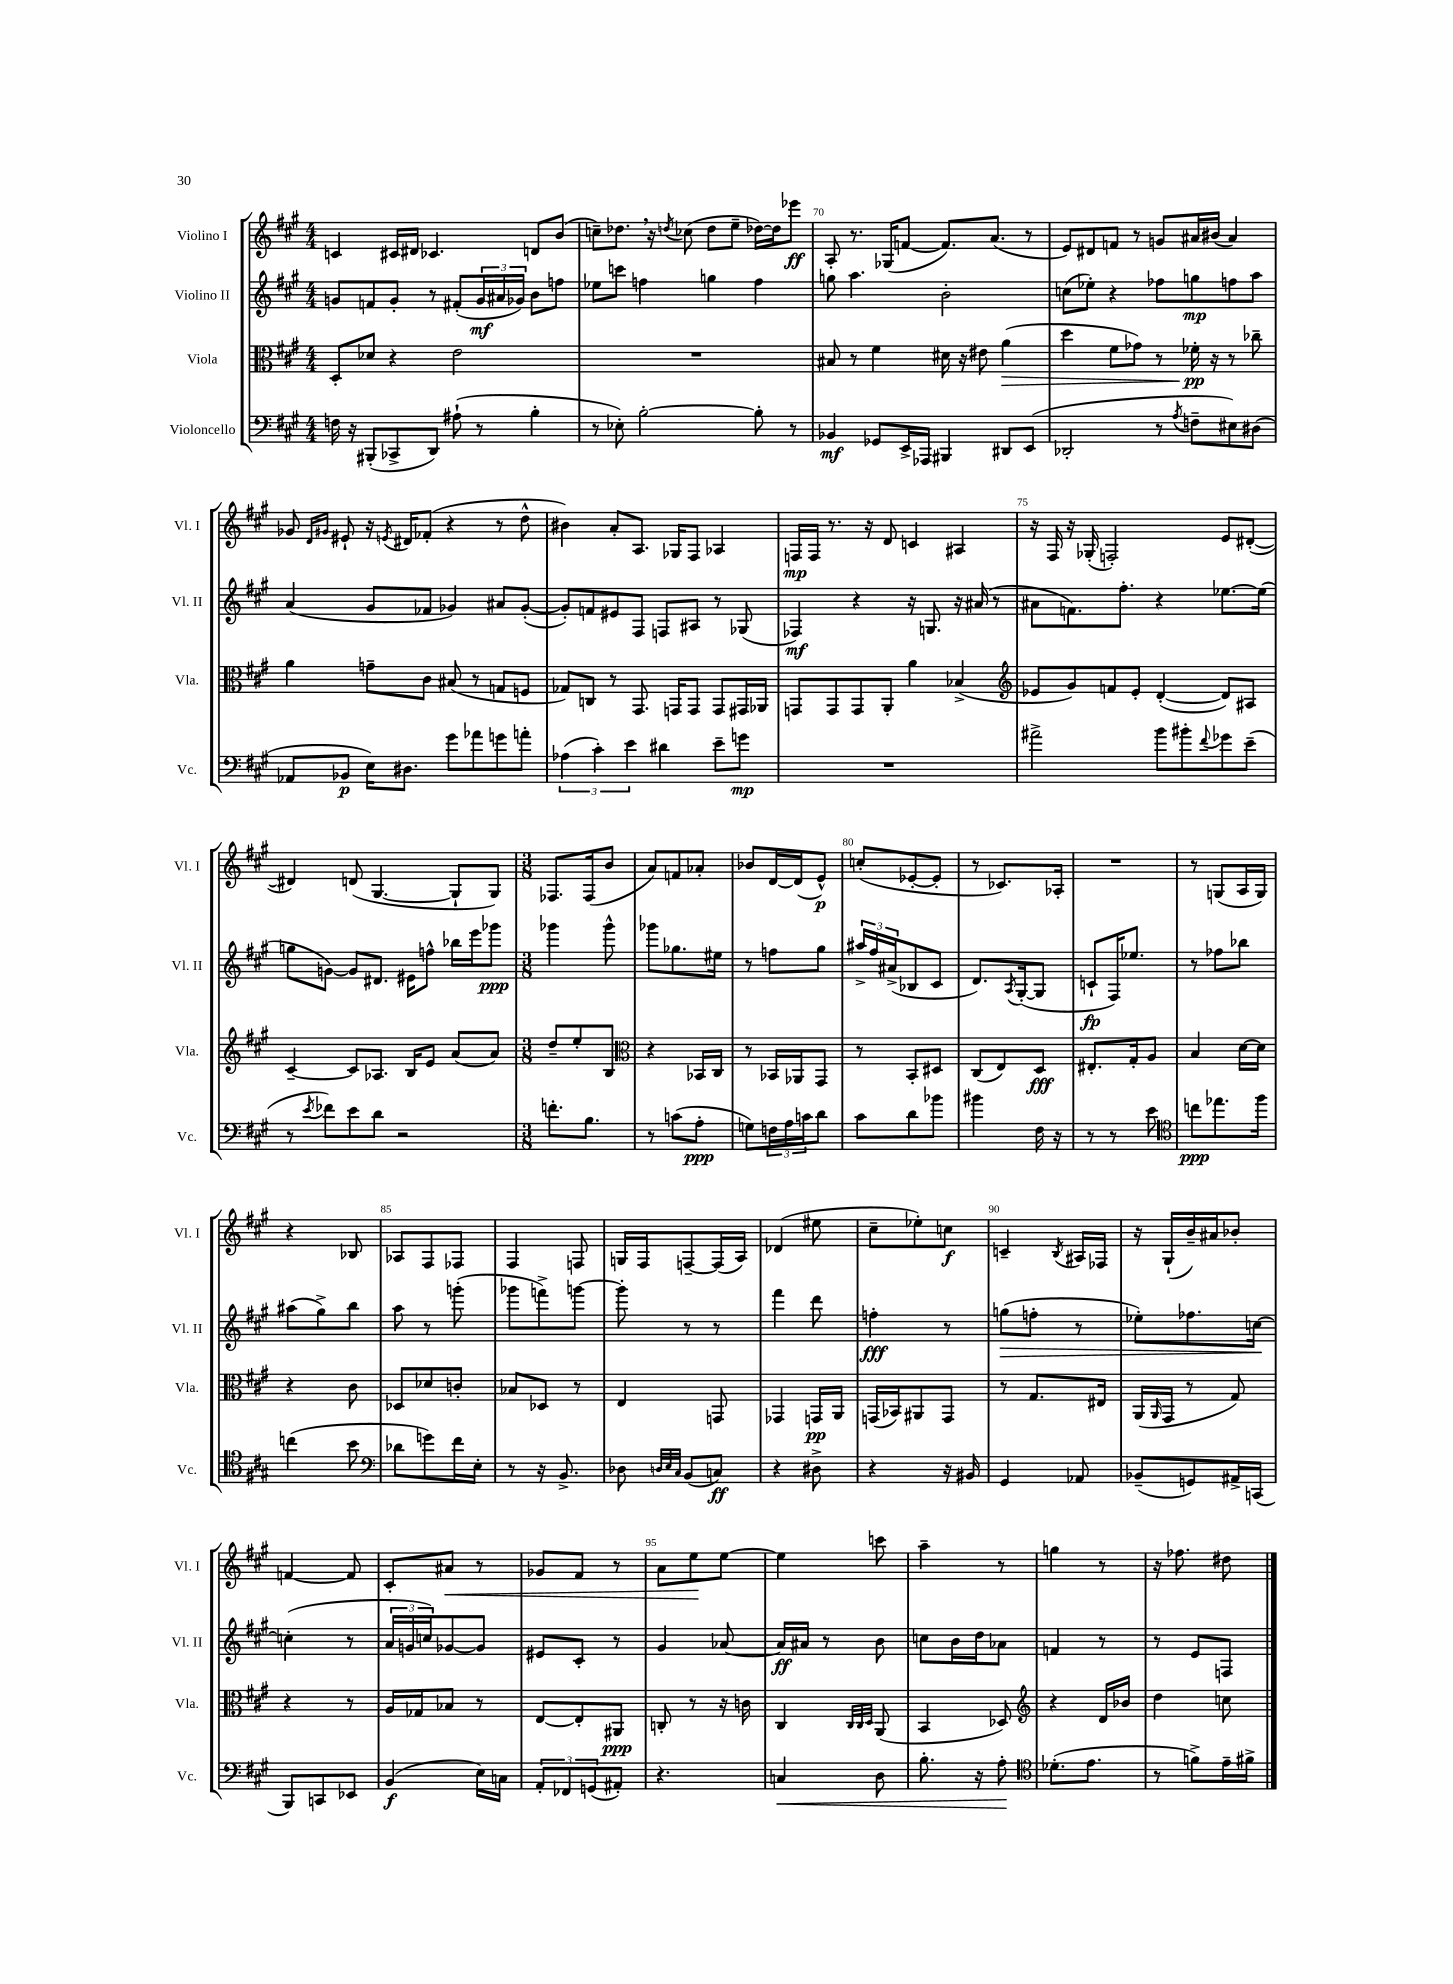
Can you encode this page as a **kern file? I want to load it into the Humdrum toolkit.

**kern	**kern	**kern	**kern
*staff4	*staff3	*staff2	*staff1
*clefF4	*clefC3	*clefG2	*clefG2
*k[f#c#g#]	*k[f#c#g#]	*k[f#c#g#]	*k[f#c#g#]
*M4/4	*M4/4	*M4/4	*M4/4
16F	8D'	8g	4c
16r	.	.	.
(8BBB#'	8d-	8f	.
8CC-^	4r	8g'	16c#
.	.	.	16d#
8DD)	.	8r	4.c-
(8A#`	2e	(8f#'	.
8r	.	24g	.
.	.	24a#	.
.	.	24g-)	.
4B'	.	8b	8d
.	.	8ff	(8b
=	=	=	=
8r	1r	8ee-	8cc~)
8E-')	.	8ccc	8.dd-
[2B'	.	4ff	.
.	.	.	16r
.	.	.	8qdd
.	.	.	(8cc-
.	.	4gg	8dd
.	.	.	8ee~
8B']	.	4ff	[16dd-)
.	.	.	16dd-]
8r	.	.	8eee-
=	=	=	=
4BB-	8B#	8gg	8A'
.	8r	4.aa	8.r
8GG-	4f#	.	.
.	.	.	(16G-
16EE^	.	.	[8f
16AAA-	.	.	.
4BBB#	16d#	2b'	8.f])
.	16r	.	.
.	8e#	.	.
.	.	.	(8.a
8DD#	(4a	.	.
(8EE	.	.	8r
=	=	=	=
2DD-'	4dd	(8cc	8e)
.	.	8ee-')	8d#
.	8f#	4r	8f
.	8g-)	.	8r
8r	8r	8ff-	8g
8qA	.	.	.
8F~	16f-'	8gg	16a#
.	16r	.	(16b#
8E#)	8r	8ff	4a#)
(8D#	8cc-~	8aa	.
=	=	=	=
8AA-	4a	(4a	8g-
.	.	.	16qqd
.	.	.	16qqg#
8BB-	.	.	8e#`
16E)	8g~	8g#	16r
.	.	.	8qe
8.D#	.	.	16d#
.	8c#	8f-	(8f-'
8g#	(8B#	4g-)	4r
8a-	8r	.	.
8g	8G	8a#	8r
8a'	8F	([8g-'	8dd^^
=	=	=	=
(6A-	8G-)	8g-'])	4b#)
.	8C	8f	.
6c#')	.	.	.
.	8r	8e#	8a'
6e	.	.	.
.	8.GG#	8F#	8.A
4d#	.	8F	.
.	16GG	.	16G-
.	8GG	8A#	8F#
8e~	8GG	8r	4A-
8g	16GG#	(8G-	.
.	16AA-	.	.
=	=	=	=
1r	8GG	4F-)	16F
.	.	.	16F
.	8GG	.	8.r
.	8GG	4r	.
.	.	.	16r
.	8AA'	.	8d
.	4a	16r	4c
.	.	8.G	.
.	(4B-^	16r	4A#
.	.	(16a#	.
.	.	8r	.
=	=	=	=
*	*clefG2	*	*
2a#^	8e-	8a#	16r
.	.	.	16F#
.	8g#)	8.f)	16r
.	.	.	(16G-'
.	8f	.	2F')
.	.	8.ff#'	.
.	8e-'	.	.
8b	([4d'	4r	.
8b#'	.	.	.
8qqf#	.	.	.
8g-	8d])	[8.ee-	8e
(8e~	8A#	.	([8d#'
.	.	(16ee-]	.
=	=	=	=
8r	[4c#~	8gg	4d#])
8qe	.	.	.
8f-)	.	[8g)	.
8e	8c#]	8g]	(8d
8d	8.A-	8.d#	[4.G#
2r	.	.	.
.	16B	16e#	.
.	8e	8ff^^	.
.	(8a	16bb-	8G#`]
.	.	16eee	.
.	8a)	8ggg-	8G#)
=	=	=	=
*M3/8	*M3/8	*M3/8	*M3/8
8.f'	8dd~	4ggg-	8.F-
.	8ee'	.	.
8.B	.	.	(16F-
.	8B	8ggg-^^	8b
=	=	=	=
*	*clefC3	*	*
8r	4r	8ggg-	8a)
(8c	.	8.gg-	8f
8A'	16BB-	.	8a-'
.	16C#	16ee#	.
=	=	=	=
8G)	8r	8r	8b-
24F	16BB-	8ff	[16d
24A	.	.	.
.	16AA-	.	(16d]
24c	.	.	.
8d	8GG#	8gg#	8e^^)
=	=	=	=
8c#	8r	24aa#^	(8cc'
.	.	24ff#	.
.	.	(24a#^	.
8d	8BB'	8B-	[8e-'
8b-	8D#	8c#	8e-']
=	=	=	=
4b#	(8C#	8.d)	8r
.	8E)	.	8.c-)
.	.	8qA	.
.	.	([16G#'	.
16F#	8D	8G#]	.
16r	.	.	16A-'
=	=	=	=
8r	8.E#'	8c`	4.r
8r	.	16F#)	.
.	16G#'	8.ee-	.
8e	8A	.	.
=	=	=	=
*clefC4	*	*	*
8cc	4B	8r	8r
8.ee-	.	8ff-	(8G
.	[16d	8bb-	16A
16ff#	16d]	.	16G)
=	=	=	=
(4cc	4r	(8aa#	4r
.	.	8gg#^)	.
8b	8c#	8bb	8B-
=	=	=	=
*clefF4	*	*	*
8d-	8D-	8aa	8A-
8g)	8d-	8r	8F#
16f#	8c'	(8ggg'	8F-
16E'	.	.	.
=	=	=	=
8r	8B-	8ggg-	4F#
16r	8D-	8fff^)	.
8.BB^	.	.	.
.	8r	[8ggg	8F
=	=	=	=
8D-	4E	8ggg']	16G
.	.	.	16F#
32qqD	.	.	.
32qqE	.	.	.
32qqC#	.	.	.
(8BB	.	8r	[8F~
8C)	8GG	8r	(16F]
.	.	.	16A)
=	=	=	=
4r	4GG-	4fff#	(4d-
8D#^	16GG	8ddd	8ee#
.	16AA	.	.
=	=	=	=
4r	(16GG	4ff'	8cc#~
.	16BB-)	.	.
.	8AA#	.	8ee-')
16r	8GG	8r	8cc
16BB#	.	.	.
=	=	=	=
4GG#	8r	(8gg	4c~
.	8.G#	8ff'	.
.	.	.	8qB
8AA-	.	8r	16A#
.	16E#	.	16F-
=	=	=	=
(8BB-~	(16AA	8ee-')	16r
.	16qqAA	.	.
.	16GG#	.	(16G#`
8GG)	8r	8.ff-	16b~)
.	.	.	16a#
16AA#^	8G#)	.	8b-'
(16CC	.	[16cc	.
=	=	=	=
8BBB)	4r	(4cc']	[4f
8CC	.	.	.
8EE-	8r	8r	8f]
=	=	=	=
(4BB	16A	24a	8c#'
.	.	24g	.
.	16G-	.	.
.	.	24cc)	.
.	8B-	[8g-	8a#
16E)	8r	8g-]	8r
16C	.	.	.
=	=	=	=
12AA'	[8E	8e#	8g-
12FF-	.	.	.
.	8E']	8c#'	8f#
(12GG	.	.	.
8AA#')	8AA#	8r	8r
=	=	=	=
4.r	8C'	4g#	8a
.	8r	.	8ee
.	16r	[8a-	[8ee
.	16c	.	.
=	=	=	=
4C	4C#	16a-]	4ee]
.	.	16a#	.
.	.	8r	.
.	32qqC#	.	.
.	32qqC#	.	.
.	32qqD	.	.
8D	(8AA	8b	8ccc
=	=	=	=
8.B'	4BB	8cc	4aa~
.	.	16b	.
16r	.	16dd	.
8A'	8D-)	8a-	8r
=	=	=	=
*clefC4	*clefG2	*	*
(8.d-'	4r	4f	4gg
8.e	.	.	.
.	16d	8r	8r
.	16b-	.	.
=	=	=	=
8r	4dd	8r	16r
.	.	.	8.ff-
8f^)	.	8e	.
16e~	8cc	8F	8dd#
16f#^	.	.	.
==	==	==	==
*-	*-	*-	*-
